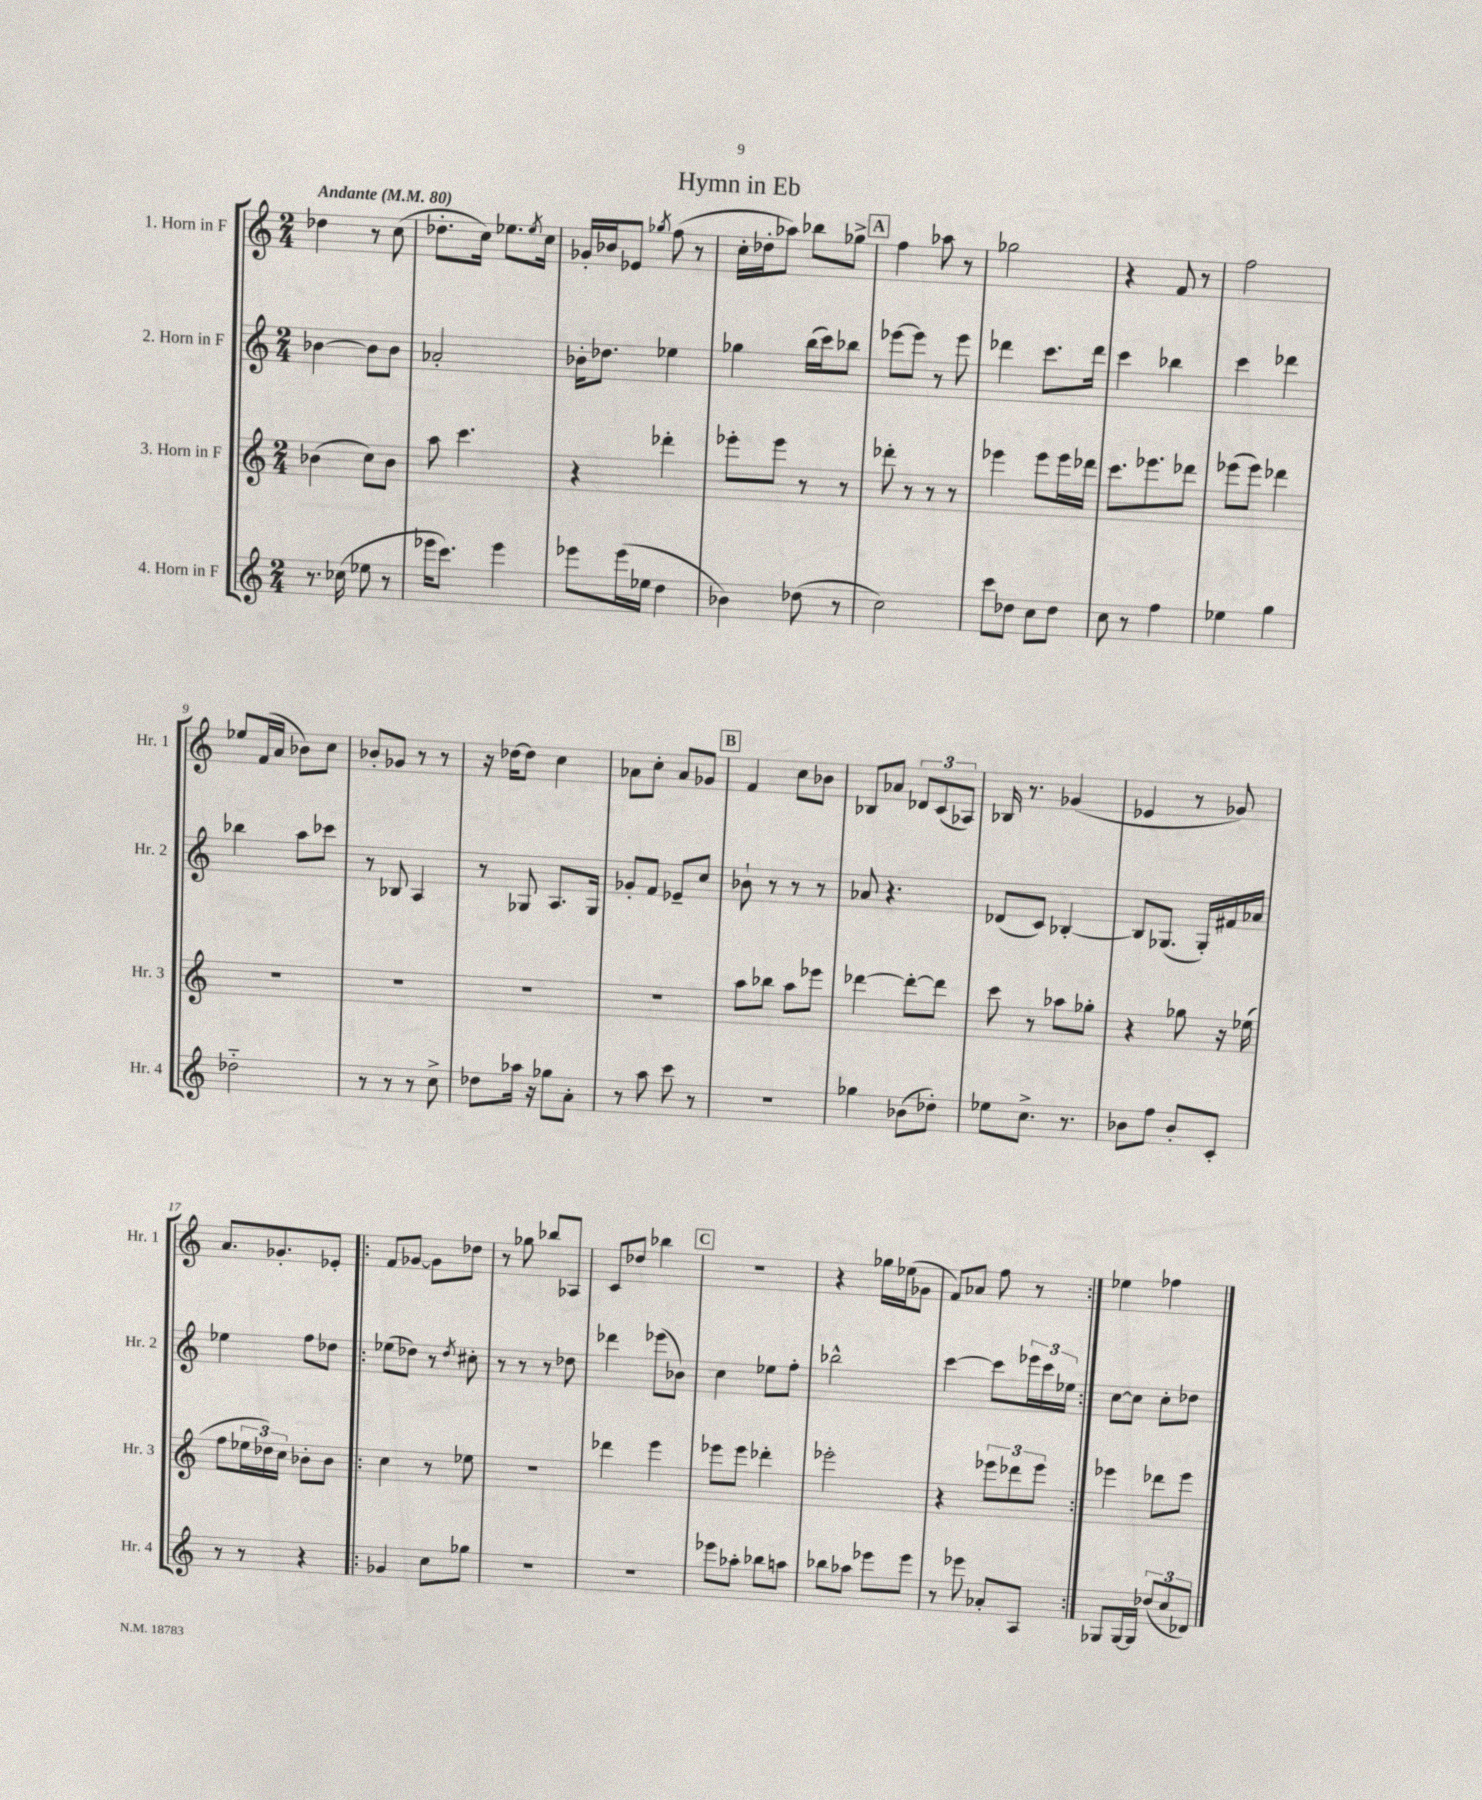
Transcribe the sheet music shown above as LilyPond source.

\header { title = "Hymn in Eb" }
<<
\new StaffGroup <<
\new Staff = "s0" \with { instrumentName = "1. Horn in F" shortInstrumentName = "Hr. 1" } {
    \clef treble \key c \major \numericTimeSignature \time 2/4 \tempo "Andante" 4 = 80
    des''4 r8 c''8( |
    des''8.-. c''16) ees''8. \acciaccatura { ees''8 } c''16 |
    ges'16-. bes'16 ees'8 \acciaccatura { ges''8 } f''8( r8 |
    c''16-. des''16-. aes''8) bes''8 ges''8-> |
    \mark \markup { \box "A" } f''4 aes''8 r8 |
    ges''2 |
    r4 f'8 r8 |
    f''2 |
    ees''8 f'16( a'16 bes'8) c''8 |
    bes'8-. ges'8 r8 r8 |
    r16 des''16~ des''8 c''4 |
    aes'8 c''8-. aes'8 ges'8 |
    \mark \markup { \box "B" } f'4 c''8 bes'8 |
    bes8 aes'8 \tuplet 3/2 { des'8 c'8( aes8) } |
    bes16 r8. ges'4( |
    ees'4 r8 ges'8) |
    a'8. ges'8.-. ees'8-. |
    \repeat volta 2 { f'8 ges'8~ ges'8 des''8 |
    r8 ges''8 bes''8 aes8 |
    c'8 des''8 bes''4 |
    \mark \markup { \box "C" } R2 |
    r4 ges''16 ees''16( ges'8 |
    f'8) aes'8 f''8 r8 | }
    ees''4 fes''4 \bar "|." |
}
\new Staff = "s1" \with { instrumentName = "2. Horn in F" shortInstrumentName = "Hr. 2" } {
    \clef treble \key c \major \numericTimeSignature \time 2/4
    bes'4~ bes'8 bes'8 |
    aes'2-. |
    bes'16-. des''8. ees''4 |
    ges''4 b''16( c'''16) bes''8 |
    \mark \markup { \box "A" } ees'''8~ ees'''8 r8 ees'''8 |
    des'''4 c'''8. des'''16 |
    c'''4 bes''4 |
    c'''4 des'''4 |
    bes''4 a''8 ces'''8 |
    r8 bes8 a4 |
    r8 ges8 a8. ges16 |
    ges'8-. f'8 ees'8-- c''8 |
    \mark \markup { \box "B" } bes'8-! r8 r8 r8 |
    aes'8 r4. |
    des'8( c'8) bes4~-. |
    bes8 ges8.( ges16-.) fis'16 aes'16 |
    ees''4 f''8 des''8 |
    \repeat volta 2 { ees''8( des''8) r8 \acciaccatura { des''8 } cis''8-. |
    r8 r8 r8 des''8 |
    des'''4 ees'''8( bes'8) |
    \mark \markup { \box "C" } c''4 ees''8 f''8-. |
    bes''2-^ |
    c'''4~ c'''8 \tuplet 3/2 { ees'''16 c'''16 ees''16 } | }
    c''8~ c''8 c''8-. des''8 \bar "|." |
}
\new Staff = "s2" \with { instrumentName = "3. Horn in F" shortInstrumentName = "Hr. 3" } {
    \clef treble \key c \major \numericTimeSignature \time 2/4
    bes'4( c''8) bes'8 |
    a''8 c'''4. |
    r4 des'''4-. |
    ees'''8-. ees'''8 r8 r8 |
    \mark \markup { \box "A" } des'''8-. r8 r8 r8 |
    ees'''4 ees'''8 ees'''16 des'''16 |
    c'''8. ees'''8. des'''8 |
    ees'''8( ees'''8) des'''4 |
    R2 |
    R2 |
    R2 |
    R2 |
    \mark \markup { \box "B" } a''8 bes''8 a''8 ees'''8 |
    des'''4~ des'''8~-. des'''8 |
    c'''8 r8 aes''8 ges''8-. |
    r4 ges''8 r16 ees''16( |
    f''8 \tuplet 3/2 { ees''16 des''16) c''16 } bes'8-. bes'8 |
    \repeat volta 2 { c''4 r8 ees''8 |
    R2 |
    des'''4 e'''4 |
    \mark \markup { \box "C" } ees'''8 ees'''8 des'''4-. |
    ees'''2-. |
    r4 \tuplet 3/2 { ees'''8 des'''8 ees'''8 } | }
    ees'''4 des'''8 ees'''8 \bar "|." |
}
\new Staff = "s3" \with { instrumentName = "4. Horn in F" shortInstrumentName = "Hr. 4" } {
    \clef treble \key c \major \numericTimeSignature \time 2/4
    r8. ces''16( ees''8 r8 |
    ees'''16 c'''8.) ees'''4 |
    ees'''8 ees'''16( ees''16 d''4 |
    bes'4) des''8( r8 |
    \mark \markup { \box "A" } c''2) |
    c'''8 des''8 c''8 des''8 |
    c''8 r8 f''4 |
    ees''4 g''4 |
    des''2-_ |
    r8 r8 r8 c''8-> |
    des''8 aes''16 r16 ges''8 a'8-. |
    r8 a''8 c'''8 r8 |
    \mark \markup { \box "B" } R2 |
    ges''4 bes'8( des''8-.) |
    ees''8 c''8.-> r8. |
    bes'8 f''8 bes'8-. c'8-. |
    r8 r8 r4 |
    \repeat volta 2 { ges'4 c''8 ges''8 |
    R2 |
    R2 |
    \mark \markup { \box "C" } ees'''8 aes''8-. bes''8 a''8 |
    bes''8 aes''8 ees'''8 ees'''8 |
    r8 ees'''8 aes'8-. a8 | }
    ges8 ges16~ ges16 \tuplet 3/2 { des''8( c''8 des'8) } \bar "|." |
}
>>
>>
